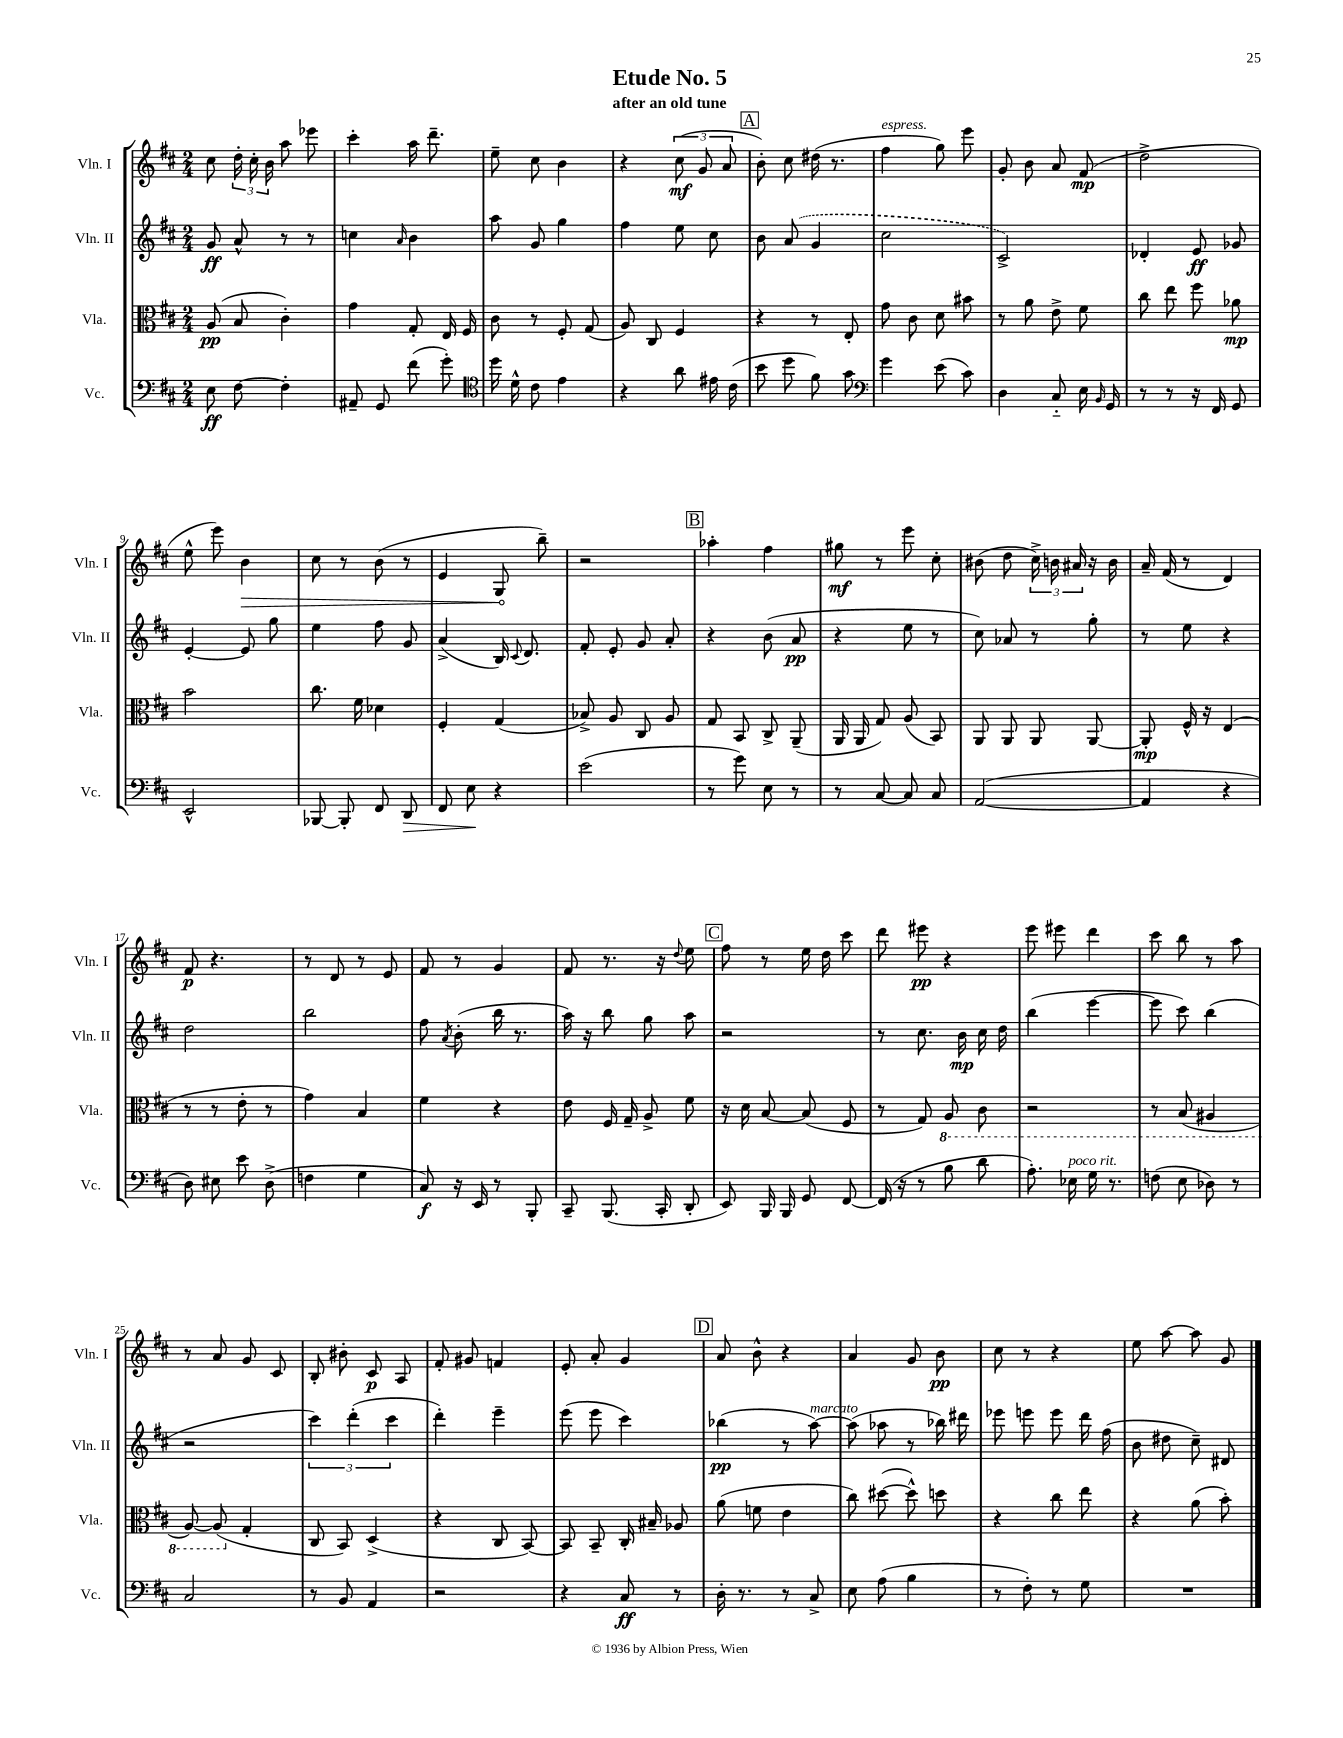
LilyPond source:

\header { title = "Etude No. 5" subtitle = "after an old tune" }
<<
\new StaffGroup <<
\new Staff = "s0" \with { instrumentName = "Vln. I" shortInstrumentName = "Vln. I" } {
    \clef treble \key d \major \numericTimeSignature \time 2/4
    \autoBeamOff cis''8 \tuplet 3/2 { d''16-. cis''16-. b'16 } a''8 ees'''8 |
    cis'''4-. a''16 d'''8.-- |
    e''8-- cis''8 b'4 |
    r4 \tuplet 3/2 { cis''8\mf( g'8 a'8 } |
    \mark \markup { \box "A" } b'8-.) cis''8 dis''16( r8. |
    fis''4^\markup { \italic "espress." } g''8) e'''8 |
    g'8-. b'8 a'8 fis'8\mp( |
    d''2-> |
    e''8-^ e'''8) \once \override Hairpin.circled-tip = ##t b'4\> |
    cis''8 r8 b'8( r8 |
    e'4 g8\! b''8--) |
    r2 |
    \mark \markup { \box "B" } aes''4-. fis''4 |
    gis''8\mf r8 e'''8 cis''8-. |
    bis'8( d''8 \tuplet 3/2 { cis''16->) b'16 ais'16 } r16 b'16 |
    a'16-- fis'16( r8 d'4) |
    fis'8\p r4. |
    r8 d'8 r8 e'8 |
    fis'8 r8 g'4 |
    fis'8 r8. r16 \appoggiatura { d''8 } e''8 |
    \mark \markup { \box "C" } fis''8 r8 e''16 d''16 cis'''8 |
    d'''8 eis'''8\pp r4 |
    e'''8 eis'''8 d'''4 |
    cis'''8 b''8 r8 a''8 |
    r8 a'8 g'8 cis'8 |
    b8-. bis'8-. cis'8\p a8 |
    fis'8-. gis'8 f'4 |
    e'8-. a'8-. g'4 |
    \mark \markup { \box "D" } a'8 b'8-^ r4 |
    a'4 g'8 b'8\pp |
    cis''8 r8 r4 |
    e''8 a''8~ a''8 g'8 \bar "|." |
}
\new Staff = "s1" \with { instrumentName = "Vln. II" shortInstrumentName = "Vln. II" } {
    \clef treble \key d \major \numericTimeSignature \time 2/4
    \autoBeamOff g'8\ff a'8-^ r8 r8 |
    c''4 \grace { a'16 } b'4 |
    a''8 g'8 g''4 |
    fis''4 e''8 cis''8 |
    \mark \markup { \box "A" } b'8 \once \slurDashed a'8( g'4 |
    cis''2 |
    cis'2->) |
    des'4-. e'8\ff ges'8 |
    e'4~-. e'8 g''8 |
    e''4 fis''8 g'8 |
    a'4->( b16) \appoggiatura { cis'8 } d'8. |
    fis'8-. e'8-. g'8 a'8-. |
    \mark \markup { \box "B" } r4 b'8( a'8\pp |
    r4 e''8 r8 |
    cis''8) aes'8 r8 g''8-. |
    r8 e''8 r4 |
    d''2 |
    b''2 |
    fis''8 \acciaccatura { a'8 } b'8-.( b''16 r8. |
    a''16) r16 b''8 g''8 a''8 |
    \mark \markup { \box "C" } r2 |
    r8 cis''8. b'16\mp cis''16 d''16 |
    b''4( e'''4~ |
    e'''8 cis'''8) b''4( |
    r2 |
    \tuplet 3/2 { cis'''4) d'''4-.( cis'''4 } |
    d'''4-.) e'''4-- |
    e'''8( e'''8 cis'''4) |
    \mark \markup { \box "D" } bes''4\pp( r8 a''8~^\markup { \italic "marcato" }) |
    a''8( aes''8 r8 bes''16) dis'''16 |
    ees'''8 e'''8 e'''8 d'''16 fis''16( |
    b'8 dis''8 cis''8--) dis'8 \bar "|." |
}
\new Staff = "s2" \with { instrumentName = "Vla." shortInstrumentName = "Vla." } {
    \clef alto \key d \major \numericTimeSignature \time 2/4
    \autoBeamOff a8\pp( b8 cis'4-.) |
    g'4 g8-. e16 fis16 |
    cis'8 r8 fis8-. g8( |
    a8) cis8 fis4 |
    \mark \markup { \box "A" } r4 r8 e8-. |
    g'8 cis'8 d'8 bis'8 |
    r8 a'8 e'8-> fis'8 |
    cis''8 e''8 fis''8 aes'8\mp |
    b'2 |
    cis''8. fis'16 des'4 |
    fis4-. g4( |
    bes8->) a8 cis8 a8 |
    \mark \markup { \box "B" } g8 b,8 cis8-> a,8--( |
    a,16 a,16 g8) a8( b,8) |
    a,8 a,8 a,8 a,8~ |
    a,8-.\mp fis16-^ r16 e4( |
    r8 r8 e'8-. r8 |
    g'4) b4 |
    fis'4 r4 |
    e'8 fis16 g16-- a8-> fis'8 |
    \mark \markup { \box "C" } r16 d'16 b8~ b8( fis8 |
    r8 g8) \ottava #-1 a,8 cis8 |
    r2 |
    r8 b,8( ais,4 |
    a,8~) a,8( \ottava #0 g4-. |
    cis8 b,8) d4->( |
    r4 cis8 b,8~) |
    b,8 b,8-- cis16-. bis16-- aes8 |
    \mark \markup { \box "D" } a'8( f'8 e'4 |
    cis''8) dis''8~( dis''8-^) d''8 |
    r4 cis''8 e''8 |
    r4 a'8( b'8-.) \bar "|." |
}
\new Staff = "s3" \with { instrumentName = "Vc." shortInstrumentName = "Vc." } {
    \clef bass \key d \major \numericTimeSignature \time 2/4
    \autoBeamOff e8\ff fis8~ fis4-. |
    ais,8-- g,8 fis'8( g'8-.) |
    \clef tenor d''16 d'16-^ cis'8 e'4 |
    r4 a'8 eis'16 cis'16( |
    \mark \markup { \box "A" } b'8 d''8 fis'8) g'8 |
    \clef bass g'4 e'8( cis'8) |
    d4 cis8-_ e16 \grace { b,16 } g,16 |
    r8 r8 r16 fis,16 g,8 |
    e,2-^ |
    bes,,8~ bes,,8-. fis,8 d,8\> |
    fis,8 e8\! r4 |
    e'2( |
    \mark \markup { \box "B" } r8 g'8) e8 r8 |
    r8 cis8~ cis8 cis8 |
    a,2~( |
    a,4 r4 |
    d8) eis8 e'8 d8->( |
    f4 g4 |
    cis8\f) r16 e,16 r8 b,,8-. |
    cis,8-- b,,8.( cis,16-. d,8-. |
    \mark \markup { \box "C" } e,8) b,,16 b,,16 g,8 fis,8~ |
    fis,16( r16 r8 b8 d'8 |
    a8.-.) ees16^\markup { \italic "poco rit." } g16 r8. |
    f8( e8 des8) r8 |
    cis2 |
    r8 b,8 a,4 |
    r2 |
    r4 cis8\ff r8 |
    \mark \markup { \box "D" } d16-. r8. r8 cis8-> |
    e8 a8( b4 |
    r8 fis8-.) r8 g8 |
    R2 \bar "|." |
}
>>
>>
